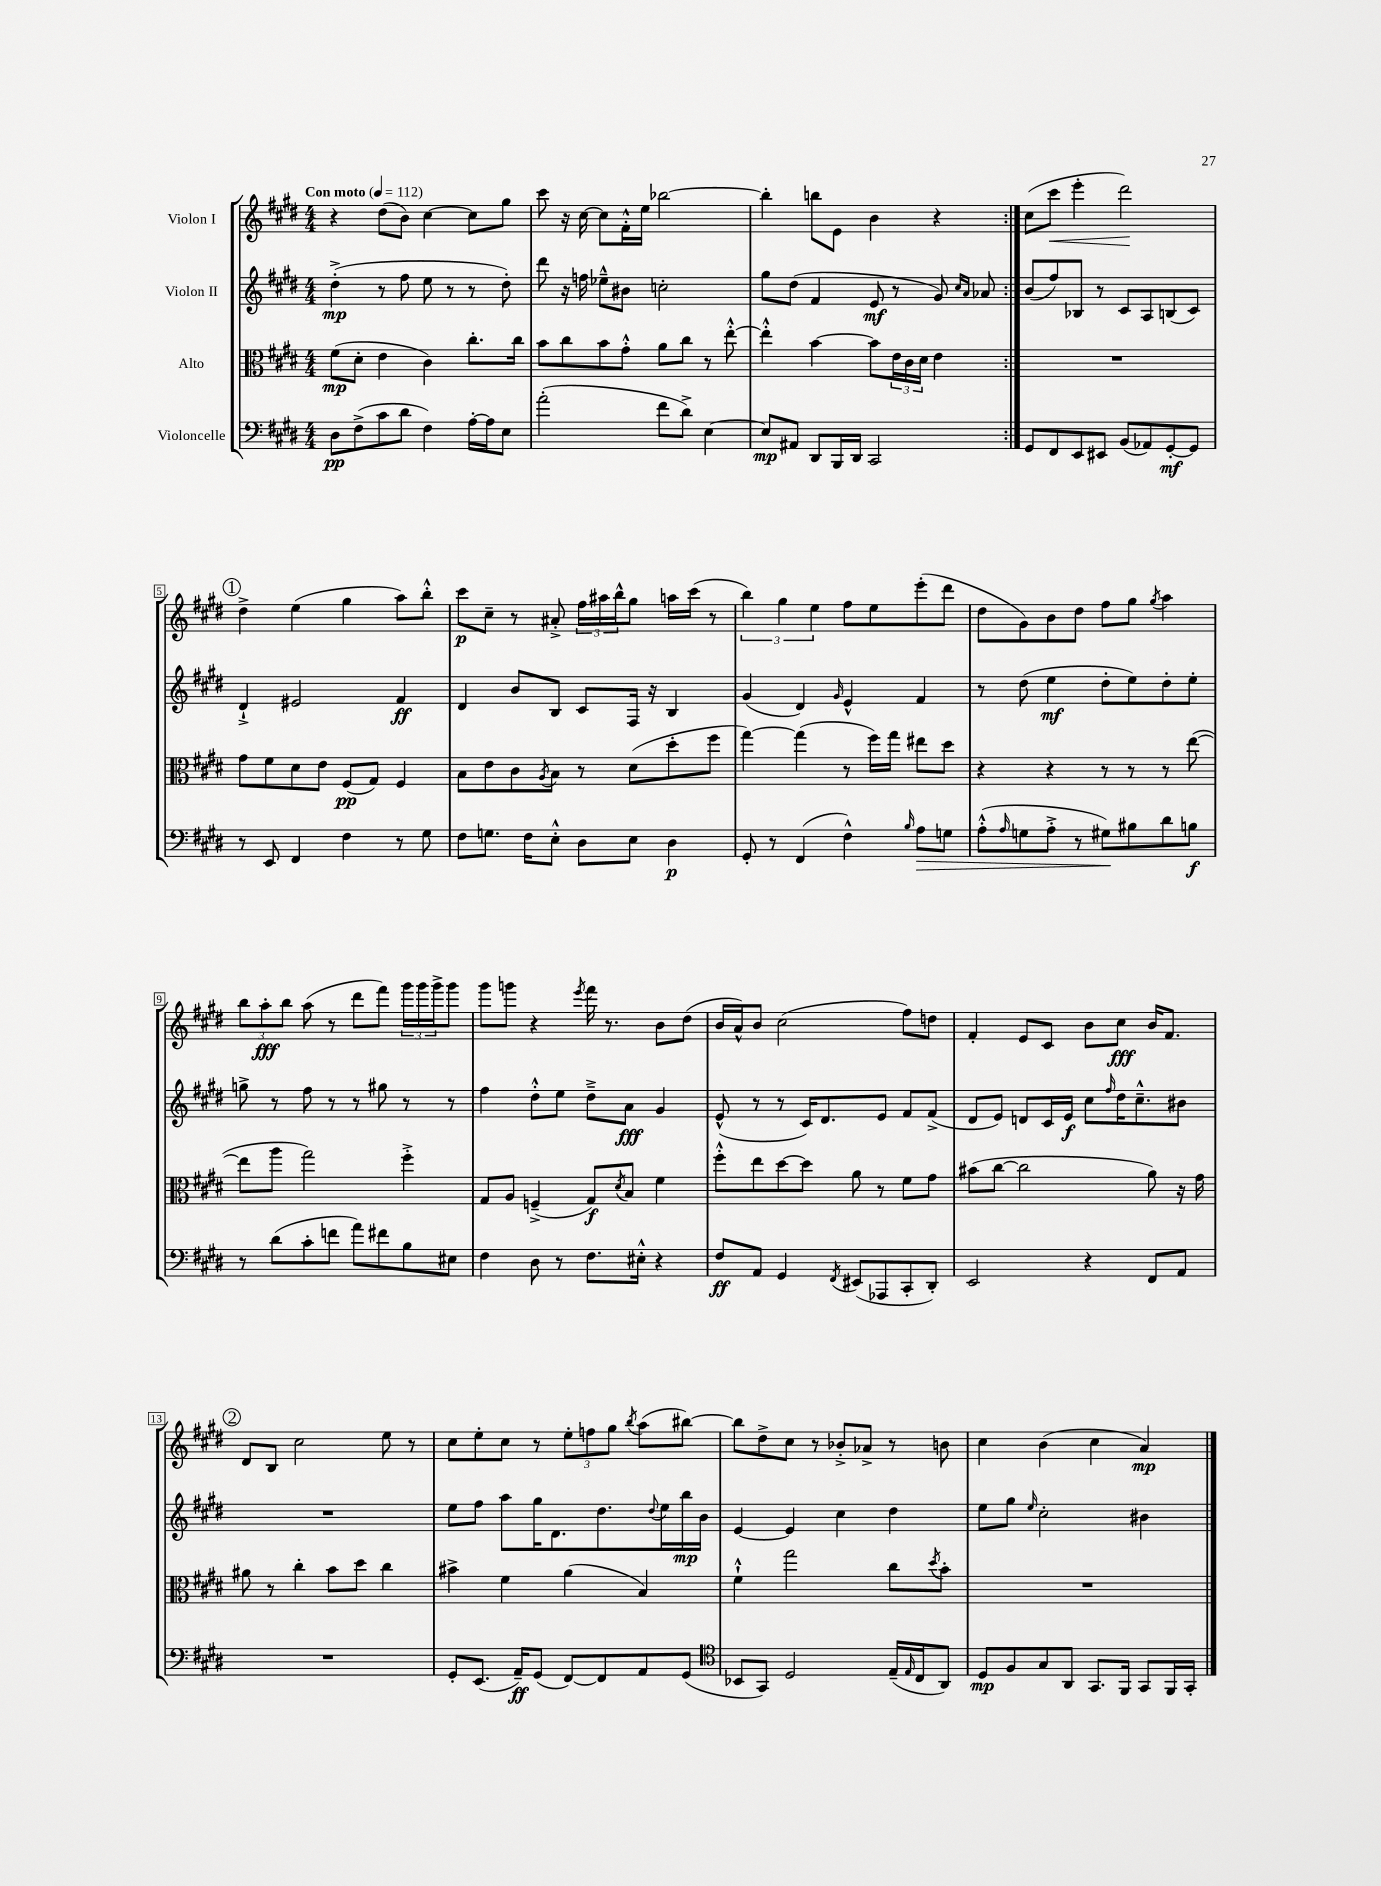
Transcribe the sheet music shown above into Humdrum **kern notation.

**kern	**dynam	**kern	**dynam	**kern	**dynam	**kern	**dynam
*part4	*part4	*part3	*part3	*part2	*part2	*part1	*part1
*staff4	*staff4	*staff3	*staff3	*staff2	*staff2	*staff1	*staff1
*I"Violoncelle	*	*I"Alto	*	*I"Violon II	*	*I"Violon I	*
*clefF4	*	*clefC3	*	*clefG2	*	*clefG2	*
*k[f#c#g#d#]	*	*k[f#c#g#d#]	*	*k[f#c#g#d#]	*	*k[f#c#g#d#]	*
*M4/4	*	*M4/4	*	*M4/4	*	*M4/4	*
*MM112	*	*MM112	*	*MM112	*	*MM112	*
=1	=1	=1	=1	=1	=1	=1	=1
!	!	!	!	!	!	!LO:TX:a:B:t=Con moto	!
8D#\L	pp	(8f#\L	mp	(4dd#'^\	mp	4r	.
(8F#^\	.	8d#'\J	.	.	.	.	.
8c#\	.	4e\	.	8r	.	(8dd#\L	.
8d#\J	.	.	.	8ff#\	.	8b\J)	.
4F#\)	.	4c#\)	.	8ee\	.	[4cc#\	.
.	.	.	.	8r	.	.	.
[16A'\LL	.	8.cc#'\L	.	8r	.	8cc#\L]	.
16A\J]	.	.	.	.	.	.	.
8E\J	.	.	.	8dd#'\)	.	8gg#\J	.
.	.	16cc#\Jk	.	.	.	.	.
=2	=2	=2	=2	=2	=2	=2	=2
(2a'\	.	8b\L	.	8ddd#\	.	8ccc#\	.
.	.	8cc#\	.	16r	.	16r	.
.	.	.	.	16ffn\	.	[16cc#\	.
.	.	8b\	.	8ee-X~^^\L	.	8cc#\L]	.
.	.	8g#'^^\J	.	8b#X\J	.	16f#'^^\L	.
.	.	.	.	.	.	16ee\JJ	.
8f#\L	.	8a\L	.	2ccn'\	.	[2bb-X\	.
8d#^\J)	.	8cc#\J	.	.	.	.	.
[4E\	.	8r	.	.	.	.	.
.	.	[8ee'^^\	.	.	.	.	.
=3	=3	=3	=3	=3	=3	=3	=3
8E/L]	mp	4ee'^^\]	.	8gg#\L	.	4bb-'\]	.
8AA#X/J	.	.	.	(8dd#\J	.	.	.
8DD#/L	.	[4b\	.	4f#/	.	8bbn\L	.
16BBB/L	.	.	.	.	.	8e\J	.
16DD#/JJ	.	.	.	.	.	.	.
2CC#/	.	8b\L]	.	8e/	mf	4b\	.
.	.	24e\L	.	8r	.	.	.
.	.	24c#\	.	.	.	.	.
.	.	24d#\JJ	.	.	.	.	.
.	.	4e\	.	8g#/)	.	4r	.
.	.	.	.	16qqcc#/LL	.	.	.
.	.	.	.	16qqa/JJ	.	.	.
.	.	.	.	8a-X/	.	.	.
=4:|!	=4:|!	=4:|!	=4:|!	=4:|!	=4:|!	=4:|!	=4:|!
8GG#/L	.	1r	.	(8b/L	.	(8cc#\L	.
!	!	!	!	!	!	!	!LO:HP:b
8FF#/	.	.	.	8ff#/)	.	8ccc#\J	<
8EE/	.	.	.	8B-X/J	.	4eee'\	.
8EE#X/J	.	.	.	8r	.	.	.
(8BB/L	.	.	.	8c#/L	.	2ddd#\)	.
8AA-X/)	.	.	.	8A/	.	.	.
[8GG#'/	mf	.	.	(8Bn/	.	.	.
8GG#/J]	.	.	.	8c#/J)	.	.	.
.	.	.	.	.	.	.	[
!!LO:LB:g=z
!!LO:REH:place=s1:t=1
=5	=5	=5	=5	=5	=5	=5	=5
8r	.	8g#\L	.	4d#`^/	.	4dd#^\	.
8EE/	.	8f#\	.	.	.	.	.
4FF#/	.	8d#\	.	2e#X/	.	(4ee\	.
.	.	8e\J	.	.	.	.	.
4F#\	.	(8F#/L	pp	.	.	4gg#\	.
.	.	8G#/J)	.	.	.	.	.
8r	.	4F#/	.	4f#/	ff	8aa\L)	.
8G#\	.	.	.	.	.	8bb'^^\J	.
=6	=6	=6	=6	=6	=6	=6	=6
8F#\L	.	8B\L	.	4d#/	.	8ccc#\L	p
8.Gn\J	.	8e\	.	.	.	8cc#~\J	.
.	.	8c#\	.	8b/L	.	8r	.
16F#\KL	.	.	.	.	.	.	.
.	.	8qA/	.	.	.	.	.
8E'^^\J	.	8B\J	.	8B/J	.	8a#X'^/	.
8D#\L	.	8r	.	8c#/L	.	24ff#\LL	.
.	.	.	.	.	.	24aa#X\	.
.	.	.	.	.	.	24bb^^\J	.
8E\J	.	(8d#\L	.	16F#/Jk	.	8gg#\J	.
.	.	.	.	16r	.	.	.
4D#\	p	8dd#'\	.	4B/	.	16aan\LL	.
.	.	.	.	.	.	(16ccc#\JJ	.
.	.	8ff#\J	.	.	.	8r	.
=7	=7	=7	=7	=7	=7	=7	=7
8GG#'/	.	[4gg#\)	.	(4g#/	.	6bb\)	.
8r	.	.	.	.	.	.	.
.	.	.	.	.	.	6gg#\	.
(4FF#/	.	(4gg#\]	.	4d#/)	.	.	.
.	.	.	.	.	.	6ee\	.
.	.	.	.	16qqg#/	.	.	.
4F#^^\)	.	8r	.	4e^^/	.	8ff#\L	.
.	.	16ff#\LL)	.	.	.	8ee\	.
.	.	16gg#\JJ	.	.	.	.	.
16qqB/	.	.	.	.	.	.	.
!	!LO:HP:b	!	!	!	!	!	!
8A\L	>	8ee#X\L	.	4f#/	.	(8eee'\	.
8Gn\J	.	8dd#\J	.	.	.	8ddd#\J	.
=8	=8	=8	=8	=8	=8	=8	=8
(8A'^^\L	.	4r	.	8r	.	8dd#\L	.
16qqA/	.	.	.	.	.	.	.
8Gn\	.	.	.	(8dd#\	.	8g#\)	.
8A'^\J	.	4r	.	4ee\	mf	8b\	.
8r	.	.	.	.	.	8dd#\J	.
8G#X\L)	.	8r	.	8dd#'\L	.	8ff#\L	.
8B#X\	]	8r	.	8ee\)	.	8gg#\J	.
.	.	.	.	.	.	8qgg#/	.
8d#\	.	8r	.	8dd#'\	.	4aa\	.
8Bn\J	f	([8ee\	.	8ee'\J	.	.	.
!!LO:LB:g=z
=9	=9	=9	=9	=9	=9	=9	=9
8r	.	8ee\L]	.	8ggn^\	.	12bb\L	.
.	.	.	.	.	.	12aa'\	fff
(8d#\L	.	8aa\J	.	8r	.	.	.
.	.	.	.	.	.	12bb\J	.
8c#'\	.	2gg#\)	.	8ff#\	.	(8aa\	.
8fn\J	.	.	.	8r	.	8r	.
8a\L)	.	.	.	8r	.	8ddd#\L	.
8f#X\	.	.	.	8gg#X\	.	8fff#\J)	.
8B\	.	4ff#'^\	.	8r	.	24ggg#\LL	.
.	.	.	.	.	.	24ggg#\	.
.	.	.	.	.	.	24ggg#^\J	.
8E#X\J	.	.	.	8r	.	8ggg#\J	.
=10	=10	=10	=10	=10	=10	=10	=10
4F#\	.	8G#/L	.	4ff#\	.	8ggg#\L	.
.	.	8A/J	.	.	.	8gggn\J	.
8D#\	.	(4Fn~^/	.	8dd#'^^\L	.	4r	.
8r	.	.	.	8ee\J	.	.	.
.	.	.	.	.	.	8qeee/	.
8.F#\L	.	8G#/L)	f	8dd#~^\L	.	16fff#\	.
.	.	.	.	.	.	8.r	.
.	.	8qd#/	.	.	.	.	.
.	.	8B/J	.	8a\J	fff	.	.
16E#X'^^\Jk	.	.	.	.	.	.	.
4r	.	4f#\	.	4g#/	.	8b\L	.
.	.	.	.	.	.	(8dd#\J	.
=11	=11	=11	=11	=11	=11	=11	=11
8F#/L	ff	8ff#'^^\L	.	(8e^^/	.	16b/LL	.
.	.	.	.	.	.	16a^^/J)	.
8AA/J	.	8ee\	.	8r	.	8b/J	.
4GG#/	.	[8dd#\	.	8r	.	(2cc#\	.
.	.	8dd#\J]	.	16c#/KL)	.	.	.
.	.	.	.	8.d#/	.	.	.
8qFF#/	.	.	.	.	.	.	.
(8EE#X/L	.	8a\	.	.	.	.	.
8AAA-X/	.	8r	.	8e/J	.	.	.
8CC#'/	.	8f#\L	.	8f#/L	.	8ff#\L)	.
8DD#'/J)	.	8g#\J	.	(8f#^/J	.	8ddn\J	.
=12	=12	=12	=12	=12	=12	=12	=12
2EE/	.	(8b#X\L	.	8d#/L	.	4f#'/	.
.	.	[8cc#\J	.	8e/J)	.	.	.
.	.	2cc#\]	.	8dn/L	.	8e/L	.
.	.	.	.	16c#/L	.	8c#/J	.
.	.	.	.	16e/JJ	f	.	.
4r	.	.	.	8cc#\L	.	8b\L	.
.	.	.	.	16qqff#/	.	.	.
.	.	.	.	16dd#\K	.	8cc#\J	fff
.	.	.	.	8.cc#~^^\	.	.	.
8FF#/L	.	8a\)	.	.	.	16b/KL	.
.	.	.	.	.	.	8.f#/J	.
8AA/J	.	16r	.	8b#X\J	.	.	.
.	.	16g#\	.	.	.	.	.
!!LO:LB:g=z
!!LO:REH:place=s1:t=2
=13	=13	=13	=13	=13	=13	=13	=13
1r	.	8a#X\	.	1r	.	8d#/L	.
.	.	8r	.	.	.	8B/J	.
.	.	4cc#'\	.	.	.	2cc#\	.
.	.	8b\L	.	.	.	.	.
.	.	8dd#\J	.	.	.	.	.
.	.	4cc#\	.	.	.	8ee\	.
.	.	.	.	.	.	8r	.
=14	=14	=14	=14	=14	=14	=14	=14
8GG#'/L	.	4b#X^\	.	8ee\L	.	8cc#\L	.
(8.EE/J	.	.	.	8ff#\J	.	8ee'\	.
.	.	4f#\	.	8aa\L	.	8cc#\J	.
16AA~/KL)	ff	.	.	.	.	.	.
(8GG#/J	.	.	.	16gg#\K	.	8r	.
.	.	.	.	8.d#\	.	.	.
[8FF#/L)	.	(4a\	.	.	.	12ee'\L	.
.	.	.	.	.	.	12ffn\	.
8FF#/]	.	.	.	8.dd#\	.	.	.
.	.	.	.	.	.	12gg#\J	.
.	.	.	.	.	.	8qbb/	.
8AA/	.	4B/)	.	.	.	(8aa\L	.
.	.	.	.	8qqdd#/	.	.	.
.	.	.	.	16ee\L	.	.	.
(8GG#/J	.	.	.	16bb\	mp	[8bb#X\J)	.
.	.	.	.	16b\JJ	.	.	.
=15	=15	=15	=15	=15	=15	=15	=15
*clefC4	*	*	*	*	*	*	*
8BB-X/L	.	4f#`^^\	.	[4e/	.	8bb#\L]	.
8GG#/J)	.	.	.	.	.	8dd#^\	.
2D#/	.	2gg#\	.	4e/]	.	8cc#\J	.
.	.	.	.	.	.	8r	.
.	.	.	.	4cc#\	.	8b-X'^/L	.
.	.	.	.	.	.	8a-X^/J	.
(16E~/LL	.	8cc#\L	.	4dd#\	.	8r	.
16qqE/	.	.	.	.	.	.	.
16C#/J	.	.	.	.	.	.	.
.	.	8qdd#/	.	.	.	.	.
8AA/J)	.	8b'\J	.	.	.	8bn\	.
=16	=16	=16	=16	=16	=16	=16	=16
8D#/L	mp	1r	.	8ee\L	.	4cc#\	.
8F#/	.	.	.	8gg#\J	.	.	.
.	.	.	.	16qqee/	.	.	.
8G#/	.	.	.	2cc#'\	.	(4b\	.
8AA/J	.	.	.	.	.	.	.
8.GG#/L	.	.	.	.	.	4cc#\	.
16FF#/Jk	.	.	.	.	.	.	.
8GG#/L	.	.	.	4b#X\	.	4a/)	mp
16FF#/L	.	.	.	.	.	.	.
16GG#'/JJ	.	.	.	.	.	.	.
==	==	==	==	==	==	==	==
*-	*-	*-	*-	*-	*-	*-	*-
